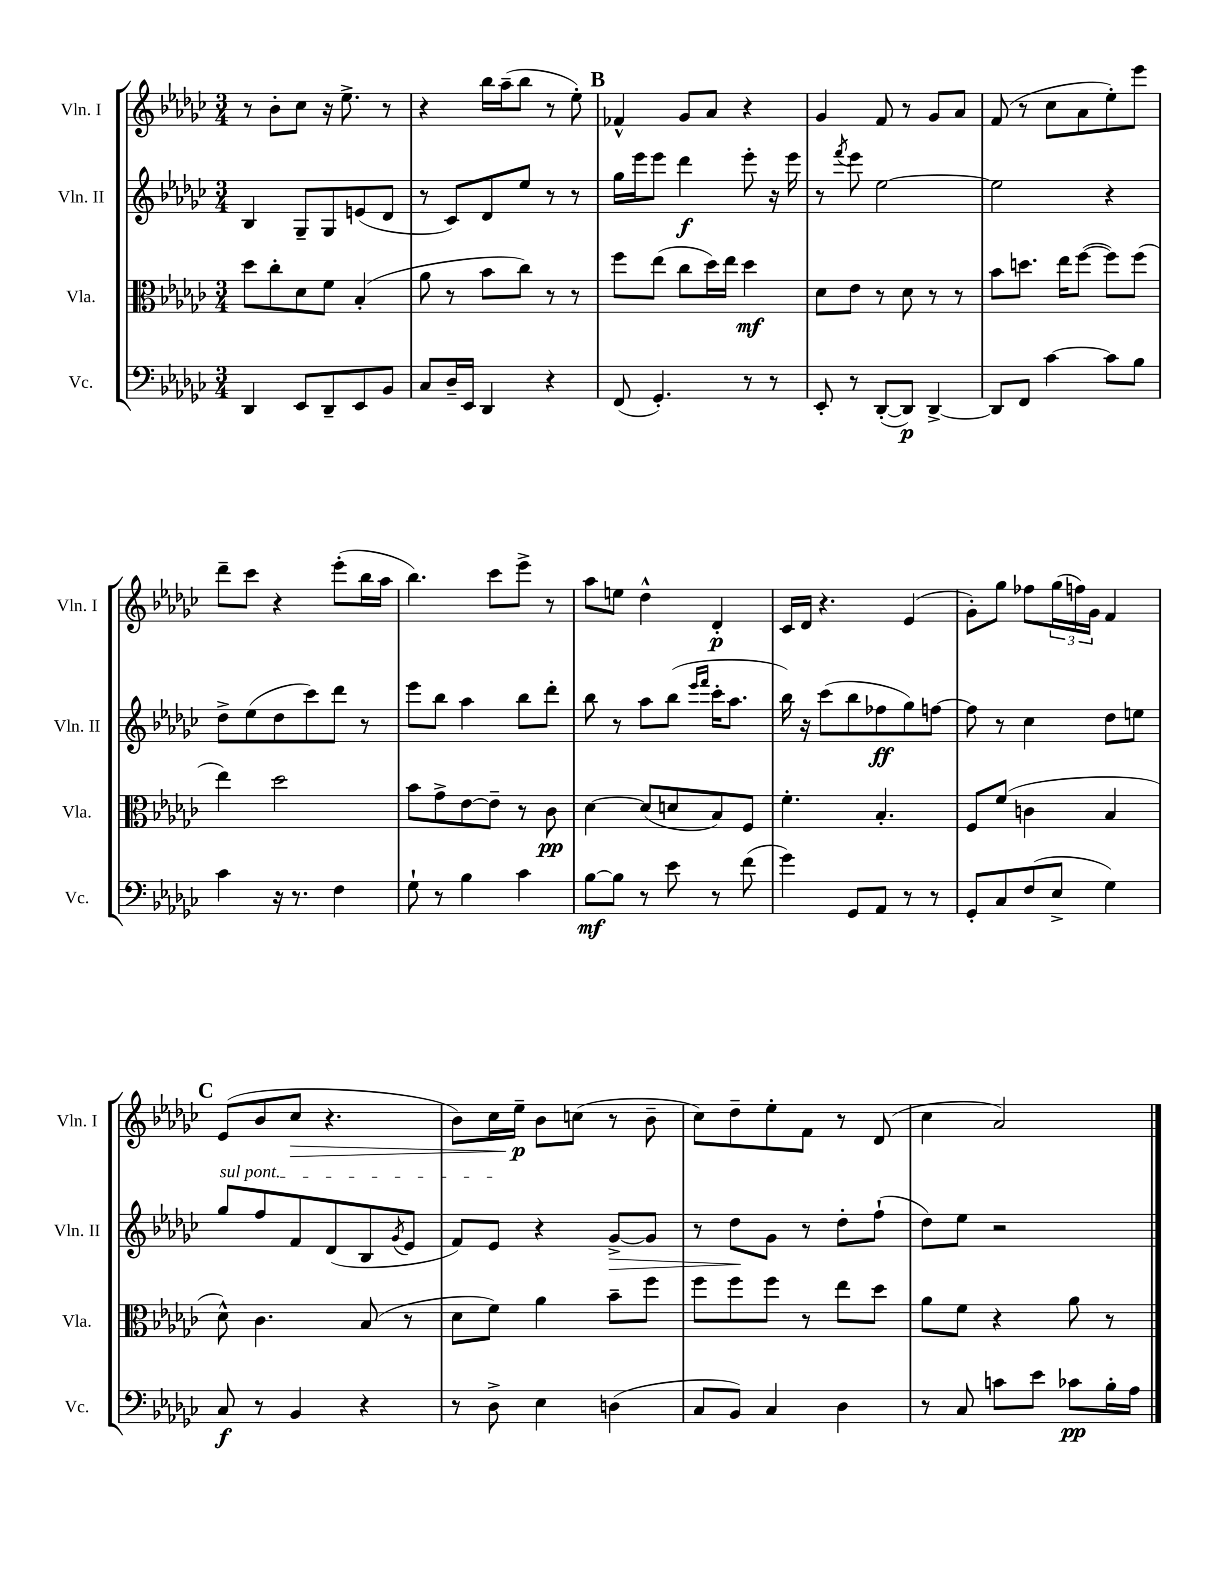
<<
\new StaffGroup <<
\new Staff = "s0" \with { instrumentName = "Vln. I" shortInstrumentName = "Vln. I" } {
    \clef treble \key ges \major \numericTimeSignature \time 3/4
    r8 bes'8-. ces''8 r16 ees''8.-> r8 |
    r4 bes''16 aes''16--( bes''8 r8 ees''8-.) |
    \mark \markup { \bold "B" } fes'4-^ ges'8 aes'8 r4 |
    ges'4 f'8 r8 ges'8 aes'8 |
    f'8( r8 ces''8 aes'8 ees''8-.) ees'''8 |
    des'''8-- ces'''8 r4 ees'''8-.( bes''16 aes''16 |
    bes''4.) ces'''8 ees'''8-> r8 |
    aes''8 e''8 des''4-^ des'4-.\p |
    ces'16 des'16 r4. ees'4( |
    ges'8-.) ges''8 fes''8 \tuplet 3/2 { ges''16( f''16) ges'16 } f'4 |
    \mark \markup { \bold "C" } ees'8( bes'8 ces''8\> r4. |
    bes'8) ces''16 ees''16--\p\! bes'8 c''8( r8 bes'8-- |
    ces''8) des''8-- ees''8-. f'8 r8 des'8( |
    ces''4 aes'2) \bar "|." |
}
\new Staff = "s1" \with { instrumentName = "Vln. II" shortInstrumentName = "Vln. II" } {
    \clef treble \key ges \major \numericTimeSignature \time 3/4
    bes4 ges8-- ges8 e'8( des'8 |
    r8 ces'8) des'8 ees''8 r8 r8 |
    \mark \markup { \bold "B" } ges''16 ees'''16 ees'''8 des'''4\f ees'''8-. r16 ees'''16 |
    r8 \acciaccatura { f'''8 } ees'''8 ees''2~ |
    ees''2 r4 |
    des''8-> ees''8( des''8 ces'''8) des'''8 r8 |
    ees'''8 bes''8 aes''4 bes''8 des'''8-. |
    bes''8 r8 aes''8 bes''8( \grace { ees'''16 f'''16 } ces'''16-. aes''8. |
    bes''16) r16 ces'''8( bes''8 fes''8\ff ges''8) f''8~ |
    f''8 r8 ces''4 des''8 e''8 |
    \mark \markup { \bold "C" } \once \override TextSpanner.bound-details.left.text = \markup { \italic "sul pont." } ges''8\startTextSpan f''8 f'8 des'8( bes8 \acciaccatura { ges'8 } ees'8 |
    f'8) ees'8\stopTextSpan r4 ges'8~->\> ges'8 |
    r8 des''8\! ges'8 r8 des''8-. f''8-!( |
    des''8) ees''8 r2 \bar "|." |
}
\new Staff = "s2" \with { instrumentName = "Vla." shortInstrumentName = "Vla." } {
    \clef alto \key ges \major \numericTimeSignature \time 3/4
    des''8 ces''8-. des'8 f'8 bes4-.( |
    aes'8 r8 bes'8 ces''8) r8 r8 |
    \mark \markup { \bold "B" } f''8 ees''8( ces''8 des''16) ees''16 des''4\mf |
    des'8 ees'8 r8 des'8 r8 r8 |
    bes'8 d''8. ees''16 f''8~( f''8) f''8( |
    ees''4) des''2 |
    bes'8 ges'8-> ees'8~ ees'8-- r8 ces'8\pp |
    des'4~ des'8( d'8 bes8) f8 |
    f'4.-. bes4.-. |
    f8 f'8( c'4 bes4 |
    \mark \markup { \bold "C" } des'8-^) ces'4. bes8( r8 |
    des'8 f'8) aes'4 bes'8-- f''8 |
    f''8 f''8 f''8 r8 ees''8 des''8 |
    aes'8 f'8 r4 aes'8 r8 \bar "|." |
}
\new Staff = "s3" \with { instrumentName = "Vc." shortInstrumentName = "Vc." } {
    \clef bass \key ges \major \numericTimeSignature \time 3/4
    des,4 ees,8 des,8-- ees,8 bes,8 |
    ces8 des16-- ees,16 des,4 r4 |
    \mark \markup { \bold "B" } f,8( ges,4.-.) r8 r8 |
    ees,8-. r8 des,8~-.( des,8\p) des,4~-> |
    des,8 f,8 ces'4~ ces'8 bes8 |
    ces'4 r16 r8. f4 |
    ges8-! r8 bes4 ces'4 |
    bes8~\mf bes8 r8 ees'8 r8 f'8( |
    ges'4) ges,8 aes,8 r8 r8 |
    ges,8-. ces8 f8( ees8-> ges4) |
    \mark \markup { \bold "C" } ces8\f r8 bes,4 r4 |
    r8 des8-> ees4 d4( |
    ces8 bes,8) ces4 des4 |
    r8 ces8 c'8 ees'8 ces'8\pp bes16-. aes16 \bar "|." |
}
>>
>>
\layout { \context { \Score \remove "Bar_number_engraver" } }
